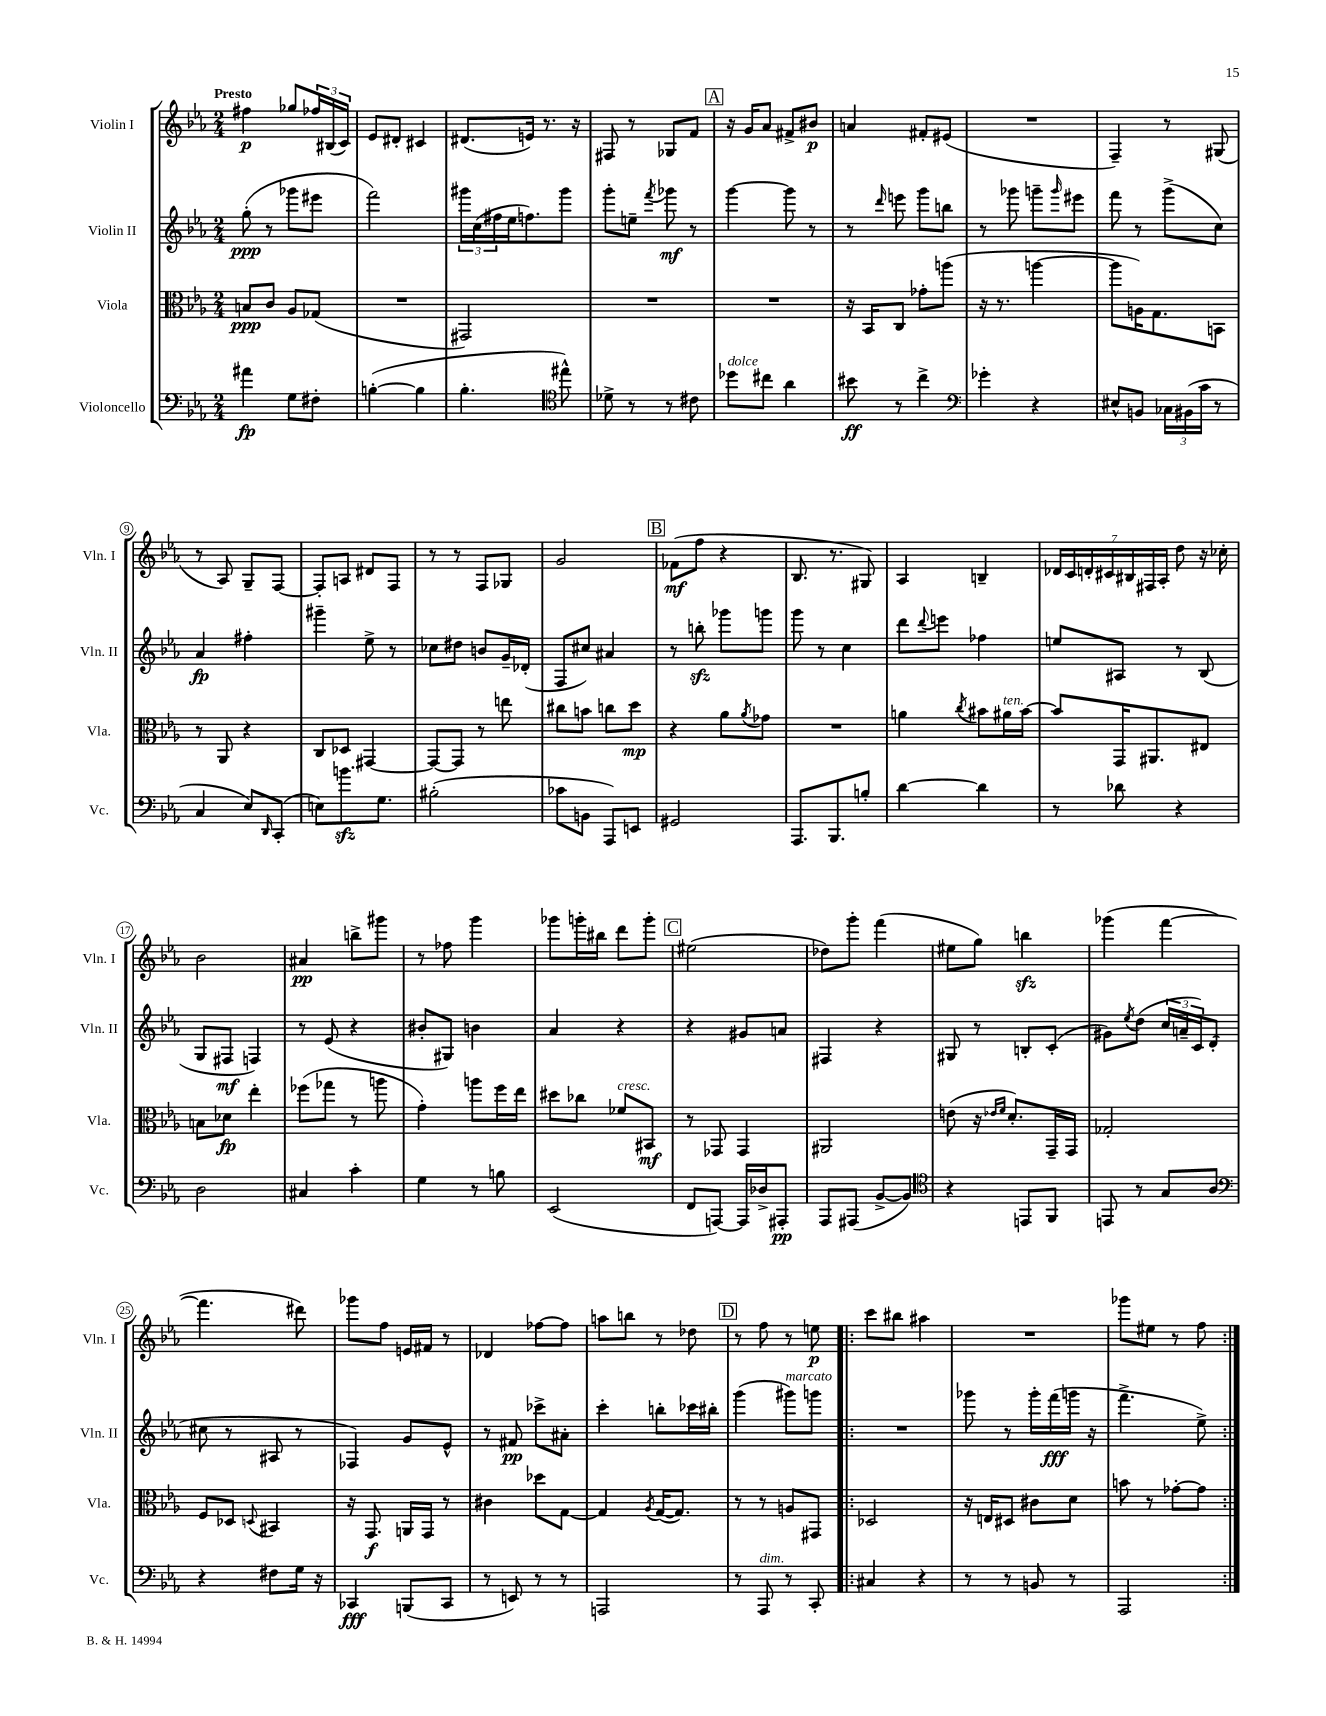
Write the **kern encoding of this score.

**kern	**dynam	**kern	**dynam	**kern	**dynam	**kern	**dynam
*part4	*part4	*part3	*part3	*part2	*part2	*part1	*part1
*staff4	*staff4	*staff3	*staff3	*staff2	*staff2	*staff1	*staff1
*I"Violoncello	*	*I"Viola	*	*I"Violin II	*	*I"Violin I	*
*I'Vc.	*	*I'Vla.	*	*I'Vln. II	*	*I'Vln. I	*
*clefF4	*	*clefC3	*	*clefG2	*	*clefG2	*
*k[b-e-a-]	*	*k[b-e-a-]	*	*k[b-e-a-]	*	*k[b-e-a-]	*
*M2/4	*	*M2/4	*	*M2/4	*	*M2/4	*
=1	=1	=1	=1	=1	=1	=1	=1
!	!	!	!	!	!	!LO:TX:a:B:t=Presto	!
4a#X\	fp	8Bn/L	ppp	(8gg'\	ppp	4ff#X\	p
.	.	8c/J	.	8r	.	.	.
8G\L	.	8A-/L	.	8ggg-X\L	.	8gg-X/L	.
8F#X'\J	.	(8G-X/J	.	8eee#X\J	.	24ff-X/L	.
.	.	.	.	.	.	(24B#X/	.
.	.	.	.	.	.	24c/JJ)	.
=2	=2	=2	=2	=2	=2	=2	=2
([4Bn'\	.	2r	.	2fff\)	.	8e-/L	.
.	.	.	.	.	.	8d#X'/J	.
4B\]	.	.	.	.	.	4c#X/	.
=3	=3	=3	=3	=3	=3	=3	=3
4.B-'\	.	2GG#X/)	.	24ggg#X\LL	.	(8.d#X/L	.
.	.	.	.	(24cc\	.	.	.
.	.	.	.	24ff#X\	.	.	.
.	.	.	.	16ee-\J	.	.	.
.	.	.	.	8.ffn\)	.	16en/Jk)	.
.	.	.	.	.	.	8.r	.
*clefC4	*	*	*	*	*	*	*
8ee#X^^\)	.	.	.	8ggg#\J	.	.	.
.	.	.	.	.	.	16r	.
=4	=4	=4	=4	=4	=4	=4	=4
8d-X^\	.	2r	.	8ggg'\L	.	8F#X/	.
8r	.	.	.	8een~\J	.	8r	.
.	.	.	.	8qfff/	.	.	.
8r	.	.	.	8ggg-X\	mf	8G-X/L	.
8c#X\	.	.	.	8r	.	8f/J	.
!!LO:REH:place=s1:t=A
=5	=5	=5	=5	=5	=5	=5	=5
!LO:TX:a:i:t=dolce	!	!	!	!	!	!	!
8dd-X\L	.	2r	.	[4ggg\	.	16r	.
.	.	.	.	.	.	16g/KL	.
8cc#X\J	.	.	.	.	.	8a-/J	.
4a-\	.	.	.	8ggg\]	.	8f#X^/L	.
.	.	.	.	8r	.	8b#X/J	p
=6	=6	=6	=6	=6	=6	=6	=6
8b#X\	ff	16r	.	8r	.	4an/	.
.	.	16BB-/KL	.	.	.	.	.
.	.	.	.	16qqddd/	.	.	.
8r	.	8C/J	.	8eeen\	.	.	.
4cc^\	.	8g-X'\L	.	8ggg\L	.	8f#X'/L	.
.	.	(8aan\J	.	8bbn\J	.	(8e#X/J	.
=7	=7	=7	=7	=7	=7	=7	=7
*clefF4	*	*	*	*	*	*	*
4g-X'\	.	16r	.	8r	.	2r	.
.	.	8.r	.	.	.	.	.
.	.	.	.	8ggg-X\	.	.	.
4r	.	[4aan\	.	8gggn~\L	.	.	.
.	.	.	.	16qqggg/	.	.	.
.	.	.	.	8eee#X\J	.	.	.
=8	=8	=8	=8	=8	=8	=8	=8
8E#X^^/L	.	8aa\L]	.	8fff\	.	4F~/)	.
8BBn/J	.	16An\K)	.	8r	.	.	.
.	.	8.G\	.	.	.	.	.
24C-X\LL	.	.	.	(8ggg^\L	.	8r	.
(24BB#X\	.	.	.	.	.	.	.
24c\JJ	.	.	.	.	.	.	.
8r	.	8BBn\J	.	8cc\J)	.	(8G#X/	.
!!LO:LB:g=z
=9	=9	=9	=9	=9	=9	=9	=9
4C/	.	8r	.	4a-/	fp	8r	.
.	.	8AA-/	.	.	.	8A-/)	.
8E-/L)	.	4r	.	4ff#X'\	.	8G~/L	.
16qqDD/	.	.	.	.	.	.	.
(8CC'/J	.	.	.	.	.	[8F/J	.
=10	=10	=10	=10	=10	=10	=10	=10
8En\L)	.	8C/L	.	4ggg#X~\	.	8F'/L]	.
8.bnzz\	.	8D-X/J	.	.	.	8An/J	.
.	.	[4GG#X/	.	8ee-^\	.	8d#X/L	.
8.G\J	.	.	.	.	.	.	.
.	.	.	.	8r	.	8F/J	.
=11	=11	=11	=11	=11	=11	=11	=11
(2B#X'\	.	8GG#/L_	.	8cc-X\L	.	8r	.
.	.	8GG#/J]	.	8dd#X\J	.	8r	.
.	.	8r	.	8bn/L	.	8F/L	.
.	.	8een\	.	16g~/L	.	8G-X/J	.
.	.	.	.	(16d-X'/JJ	.	.	.
=12	=12	=12	=12	=12	=12	=12	=12
8c-X\L	.	8cc#X\L	.	8F/L	.	2g/	.
8BBn\J	.	8bn\J	.	8cc#X/J)	.	.	.
8AAA-/L)	.	8ccn\L	.	4a#X/	.	.	.
8EEn/J	.	8dd\J	mp	.	.	.	.
!!LO:REH:place=s1:t=B
=13	=13	=13	=13	=13	=13	=13	=13
2GG#X/	.	4r	.	8r	.	(8f-X\L	mf
.	.	.	.	8bbnzz'\	.	8ff\J	.
.	.	8a-\L	.	8ggg-X\L	.	4r	.
.	.	8qa-/	.	.	.	.	.
.	.	8g-X\J	.	8gggn\J	.	.	.
=14	=14	=14	=14	=14	=14	=14	=14
8.AAA-/L	.	2r	.	8ggg\	.	8.B-/	.
.	.	.	.	8r	.	.	.
8.BBB-/	.	.	.	.	.	8.r	.
.	.	.	.	4cc\	.	.	.
8Bn'/J	.	.	.	.	.	8G#X/)	.
=15	=15	=15	=15	=15	=15	=15	=15
[4d\	.	4an\	.	8ddd\L	.	4A-/	.
.	.	.	.	8qqddd/	.	.	.
.	.	.	.	8eeen\J	.	.	.
.	.	8qcc/	.	.	.	.	.
4d\]	.	8b#X\L	.	4ff-X\	.	4Bn~/	.
!	!	!LO:TX:a:i:t=ten.	!	!	!	!	!
.	.	16a#X\L	.	.	.	.	.
.	.	[16b#\JJ	.	.	.	.	.
=16	=16	=16	=16	=16	=16	=16	=16
8r	.	8b#/L]	.	8een/L	.	28d-X/LL	.
.	.	.	.	.	.	28c/	.
.	.	.	.	.	.	28dn'/	.
.	.	.	.	.	.	28c#X/	.
8d-X\	.	16GG/K	.	8A#X/J	.	.	.
.	.	.	.	.	.	28B#X/	.
.	.	.	.	.	.	28F#X/	.
.	.	8.AA#X/	.	.	.	.	.
.	.	.	.	.	.	28A-'/JJ	.
4r	.	.	.	8r	.	8dd\	.
.	.	8E#X/J	.	(8B-/	.	16r	.
.	.	.	.	.	.	16cc-X'\	.
!!LO:LB:g=z
=17	=17	=17	=17	=17	=17	=17	=17
2D\	.	8Bn\L	.	8G/L	.	2b-\	.
.	.	8d-X\J	fp	8F#X/J	mf	.	.
.	.	4ee-'\	.	4Fn/)	.	.	.
=18	=18	=18	=18	=18	=18	=18	=18
4C#X/	.	(8ff-X\L	.	8r	.	4a#X/	pp
.	.	8gg-X\J	.	(8e-/	.	.	.
4c'\	.	8r	.	4r	.	8bbn^\L	.
.	.	8aan\	.	.	.	8ggg#X\J	.
=19	=19	=19	=19	=19	=19	=19	=19
4G\	.	4g'\)	.	8b#X'/L	.	8r	.
.	.	.	.	8G#X/J)	.	8ff-X\	.
8r	.	8aan\L	.	4bn\	.	4ggg\	.
8Bn\	.	16ff\L	.	.	.	.	.
.	.	16ee-\JJ	.	.	.	.	.
=20	=20	=20	=20	=20	=20	=20	=20
(2EE-/	.	8dd#X\L	.	4a-/	.	8ggg-X\L	.
.	.	8cc-X\J	.	.	.	16gggn'\L	.
.	.	.	.	.	.	16bb#X\JJ	.
!	!	!LO:TX:a:i:t=cresc.	!	!	!	!	!
.	.	8f-X/L	.	4r	.	8ddd\L	.
.	.	8BB#X/J	mf	.	.	8ggg'\J	.
!!LO:REH:place=s1:t=C
=21	=21	=21	=21	=21	=21	=21	=21
8FF/L	.	8r	.	4r	.	(2ee#X\	.
[8AAAn/J)	.	8GG-X/	.	.	.	.	.
16AAA/LL]	.	4GG-/	.	8g#X/L	.	.	.
16D-X^/J	.	.	.	.	.	.	.
8AAA#X'/J	pp	.	.	8an/J	.	.	.
=22	=22	=22	=22	=22	=22	=22	=22
8AAA-/L	.	2AA#X/	.	4F#X/	.	8dd-X\L)	.
(8AAA#X/J	.	.	.	.	.	8ggg'\J	.
[8BB-^/L	.	.	.	4r	.	(4fff\	.
8BB-/J])	.	.	.	.	.	.	.
=23	=23	=23	=23	=23	=23	=23	=23
*clefC4	*	*	*	*	*	*	*
4r	.	(8en\	.	8G#X/	.	8ee#X\L	.
.	.	16r	.	8r	.	8gg\J)	.
.	.	16qqe-X/LL	.	.	.	.	.
.	.	16qqf/JJ	.	.	.	.	.
.	.	8.d'/L)	.	.	.	.	.
8EEn/L	.	.	.	8Bn'/L	.	4bbnzz\	.
8FF/J	.	16GG~/L	.	(8c'/J	.	.	.
.	.	16GG/JJ	.	.	.	.	.
=24	=24	=24	=24	=24	=24	=24	=24
8EEn/	.	2G-X'/	.	8g#X\L)	.	(4ggg-X\	.
.	.	.	.	8qee-/	.	.	.
8r	.	.	.	(8dd\J	.	.	.
8G/L	.	.	.	24cc/LL	.	[4fff\	.
.	.	.	.	24an~/	.	.	.
.	.	.	.	24c/J)	.	.	.
8A-/J	.	.	.	(8d'/J	.	.	.
!!LO:LB:g=z
=25	=25	=25	=25	=25	=25	=25	=25
*clefF4	*	*	*	*	*	*	*
4r	.	8F/L	.	8cc#X\	.	4.fff\]	.
.	.	8D-X/J	.	8r	.	.	.
.	.	8qqDn/	.	.	.	.	.
8F#X\L	.	4BB#X/	.	8A#X/	.	.	.
16G\Jk	.	.	.	8r	.	8ddd#X\)	.
16r	.	.	.	.	.	.	.
=26	=26	=26	=26	=26	=26	=26	=26
4CC-X/	fff	16r	.	4F-X/)	.	8ggg-X\L	.
.	.	8.GG/	f	.	.	.	.
.	.	.	.	.	.	8ff\J	.
(8BBBn/L	.	16AAn/LL	.	8g/L	.	16en/LL	.
.	.	16GG/JJ	.	.	.	16f#X/JJ	.
8CC-/J	.	8r	.	8e-^^/J	.	8r	.
=27	=27	=27	=27	=27	=27	=27	=27
8r	.	4c#X\	.	8r	.	4d-X/	.
8EEn/)	.	.	.	8f#X/	pp	.	.
8r	.	8dd-X\L	.	8ccc-X^\L	.	[8ff-X\L	.
8r	.	[8G\J	.	8a#X'\J	.	8ff-\J]	.
=28	=28	=28	=28	=28	=28	=28	=28
2AAAn/	.	4G/]	.	4ccc'\	.	8aan\L	.
.	.	.	.	.	.	8bbn\J	.
.	.	8qA-/	.	.	.	.	.
.	.	([16G/KL	.	8bbn'\L	.	8r	.
.	.	8.G/J])	.	.	.	.	.
.	.	.	.	16ccc-X\L	.	8dd-X\	.
.	.	.	.	16bb#X'\JJ	.	.	.
!!LO:REH:place=s1:t=D
=29	=29	=29	=29	=29	=29	=29	=29
8r	.	8r	.	(4ggg\	.	8r	.
!LO:TX:a:i:t=dim.	!	!	!	!	!	!	!
8AAA-/	.	8r	.	.	.	8ff\	.
!	!	!	!	!LO:TX:a:i:t=marcato	!	!	!
8r	.	8An/L	.	8ggg#X\L)	.	8r	.
8CC'/	.	8GG#X/J	.	8gggn\J	.	8een\	p
=30!|:	=30!|:	=30!|:	=30!|:	=30!|:	=30!|:	=30!|:	=30!|:
4C#X/	.	2D-X/	.	2r	.	8ccc\L	.
.	.	.	.	.	.	8bb#X\J	.
4r	.	.	.	.	.	4aa#X\	.
=31	=31	=31	=31	=31	=31	=31	=31
8r	.	16r	.	8ggg-X\	.	2r	.
.	.	16En/KL	.	.	.	.	.
8r	.	8D#X/J	.	8r	.	.	.
8BBn/	.	8c#X\L	.	16ggg-'\LL	.	.	.
.	.	.	.	(16fff\	fff	.	.
8r	.	8d\J	.	16gggn\JJ	.	.	.
.	.	.	.	16r	.	.	.
=32	=32	=32	=32	=32	=32	=32	=32
2AAA-/	.	8bn\	.	4.fff^\	.	8ggg-X\L	.
.	.	8r	.	.	.	8ee#X\J	.
.	.	[8g-X'\L	.	.	.	8r	.
.	.	8g-\J]	.	8ee-^\)	.	8ff\	.
=:|!	=:|!	=:|!	=:|!	=:|!	=:|!	=:|!	=:|!
*-	*-	*-	*-	*-	*-	*-	*-
